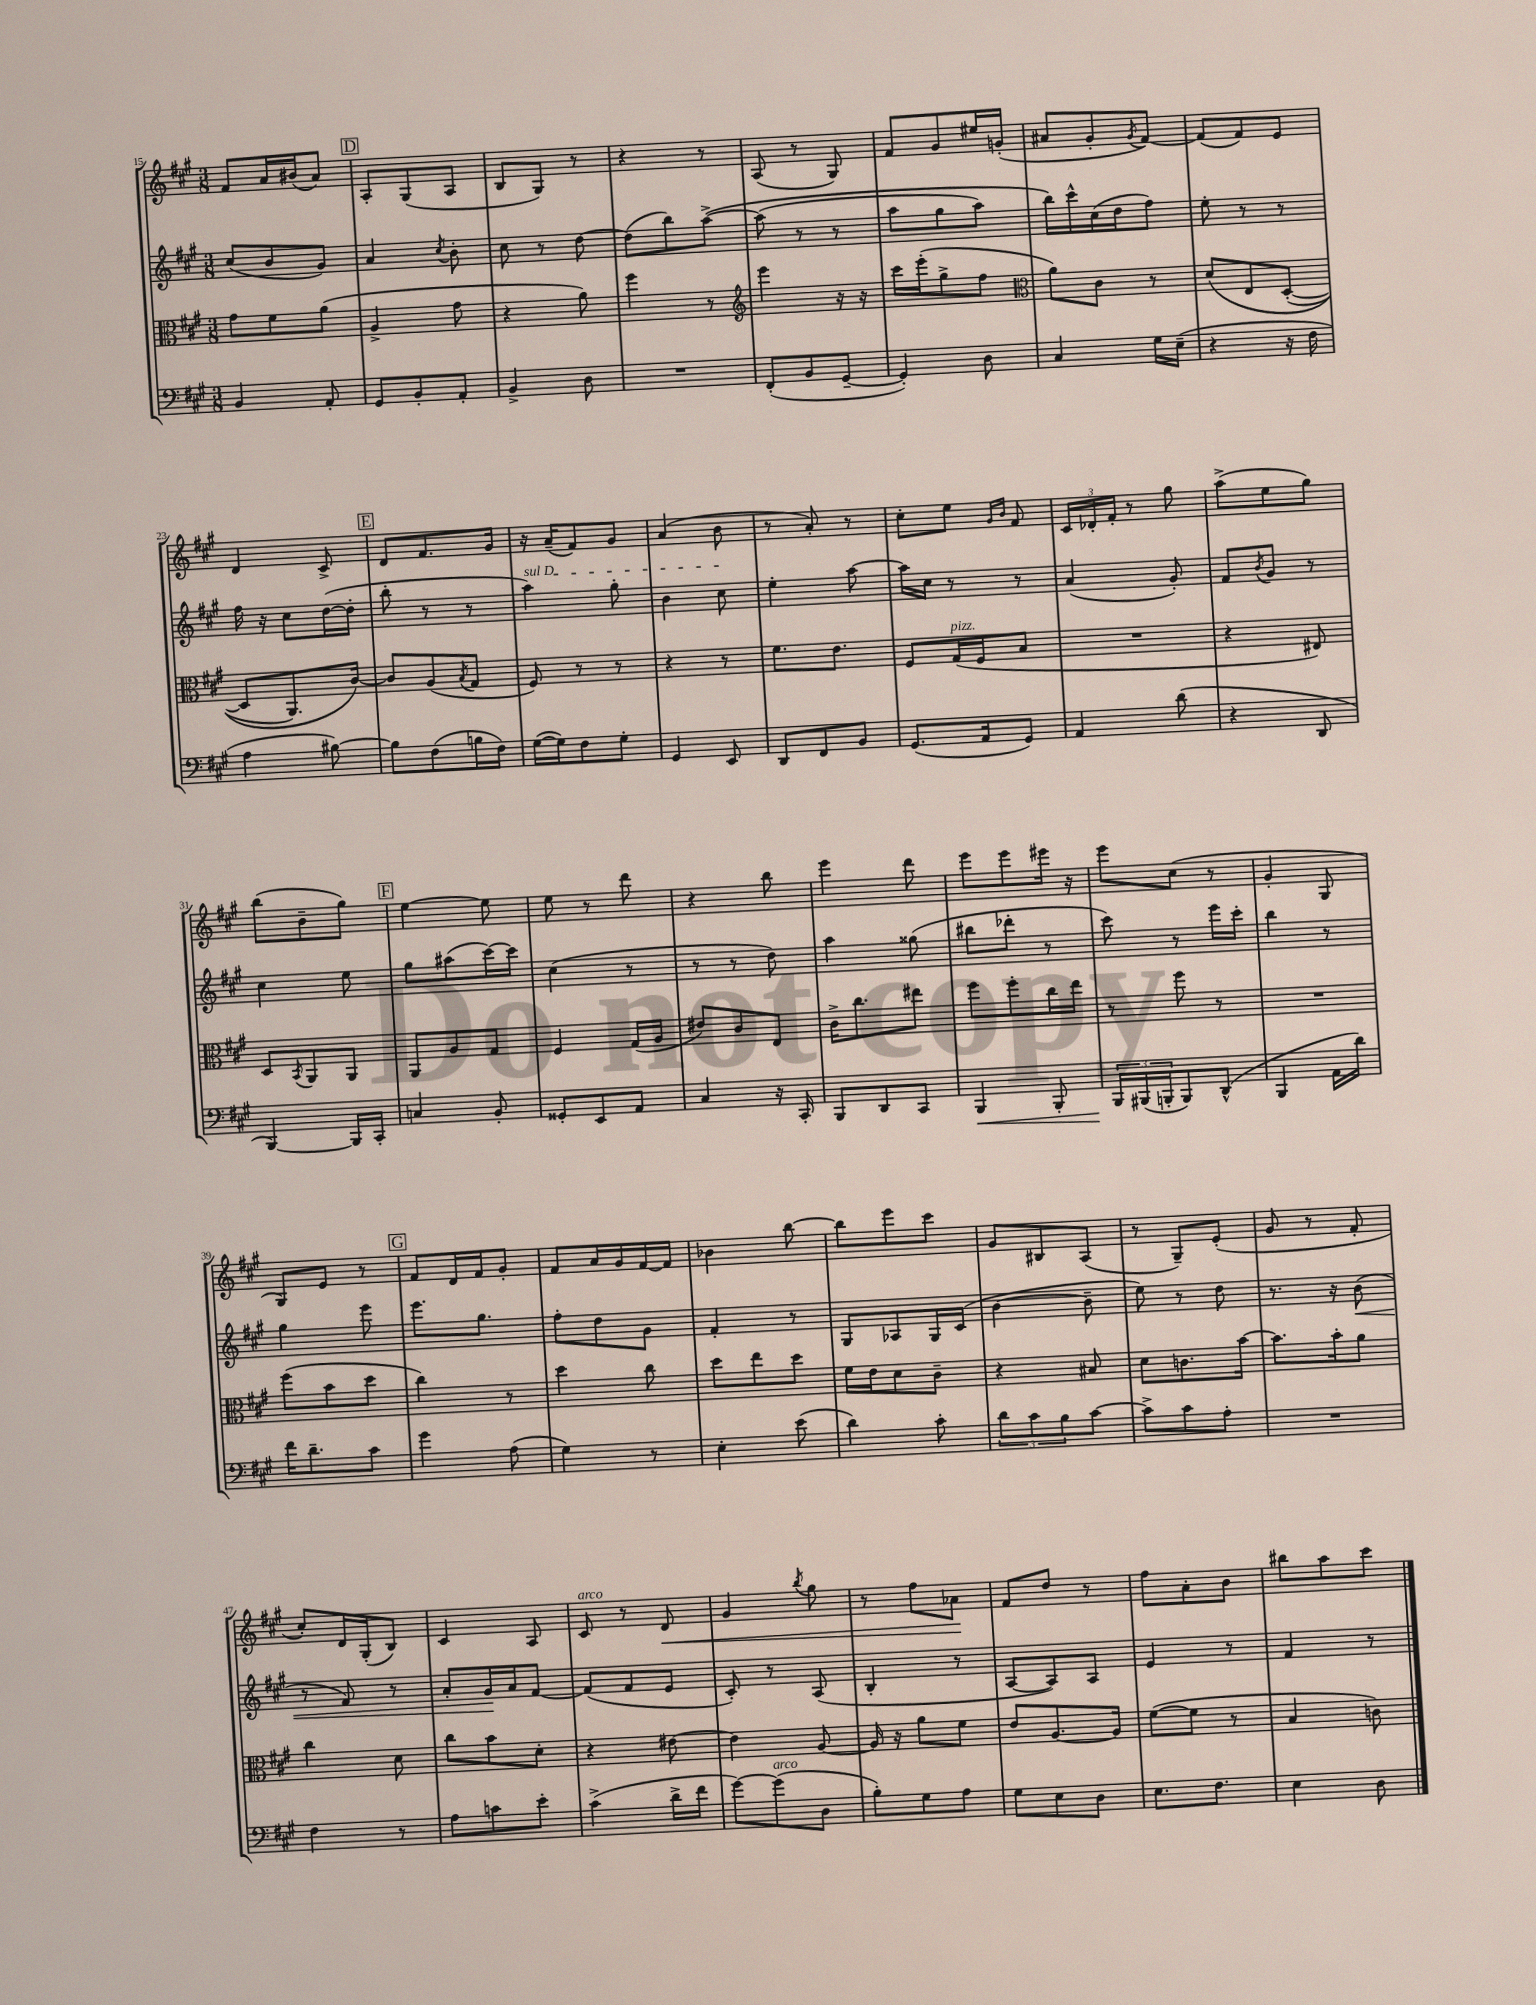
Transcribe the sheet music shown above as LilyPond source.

<<
\new StaffGroup <<
\new Staff = "s0" {
    \clef treble \key a \major \numericTimeSignature \time 3/8
    fis'8 a'16 bis'16( a'8) |
    \mark \markup { \box "D" } a8-. gis8( a8 |
    b8 gis8) r8 |
    r4 r8 |
    a8( r8 gis8) |
    fis'8 gis'8 eis''16 g'16-.( |
    ais'8 gis'8-. \acciaccatura { gis'8 } fis'8~) |
    fis'8( fis'8) e'8 |
    d'4 cis'8-> |
    \mark \markup { \box "E" } d'8 fis'8. gis'16 |
    r16 a'16--( fis'8) gis'8 |
    a'4( b'8 |
    r8 a'8-.) r8 |
    cis''8-. e''8 \grace { gis'16 b'16 } fis'8 |
    \tuplet 3/2 { cis'16 des'16-. fis'16-. } r8 gis''8 |
    a''8->( e''8 gis''8) |
    b''8( b'8-- gis''8) |
    \mark \markup { \box "F" } e''4~ e''8 |
    e''8 r8 d'''8 |
    r4 b''8 |
    e'''4 d'''8 |
    e'''8 e'''8 eis'''16 r16 |
    e'''8 cis''8( r8 |
    gis'4-. gis8 |
    gis8) e'8 r8 |
    \mark \markup { \box "G" } fis'8 d'16 fis'16 gis'8-. |
    fis'8 a'16 gis'16 fis'16~ fis'16 |
    bes'4 b''8~ |
    b''8 e'''8 cis'''8 |
    gis'8 bis8 a8( |
    r8 gis8--) e'8-.( |
    gis'8 r8 fis'8-. |
    cis''8-.) d'16 gis16-.( b8) |
    cis'4 a8 |
    cis'8^\markup { \italic "arco" } r8 d'8\< |
    gis'4 \acciaccatura { b''8 } gis''8 |
    r8 fis''8 aes'8\! |
    fis'8 d''8 r8 |
    fis''8 a'8-. b'8 |
    bis''8 a''8 cis'''8 \bar "|." |
}
\new Staff = "s1" {
    \clef treble \key a \major \numericTimeSignature \time 3/8
    cis''8( b'8 gis'8) |
    \mark \markup { \box "D" } a'4 \acciaccatura { cis''8 } b'8-. |
    cis''8 r8 d''8~ |
    d''8( b''8) a''8~->\( |
    a''8( r8 r8 |
    a''8 gis''8 a''8) |
    b''16\) cis'''16-^ cis''16( d''16 fis''8) |
    e''8-. r8 r8 |
    fis''16 r16 cis''8 d''16~( d''16-. |
    \mark \markup { \box "E" } b''8-. r8 r8 |
    \once \override TextSpanner.bound-details.left.text = \markup { \italic "sul D" } a''4\startTextSpan) gis''8-. |
    b'4 cis''8\stopTextSpan |
    e''4-. a''8~ |
    a''16 cis''16 r8 r8 |
    a'4( gis'8-.) |
    fis'8 \acciaccatura { b'8 } gis'8 r8 |
    cis''4 e''8 |
    \mark \markup { \box "F" } gis''8 ais''8( cis'''16~) cis'''16 |
    cis''4( r8 |
    r8 r8 d''8) |
    a''4 gisis''8( |
    bis''8 des'''8-. r8 |
    cis'''8) r8 e'''16 cis'''16-. |
    b''4 r8 |
    gis''4 e'''8 |
    \mark \markup { \box "G" } e'''8. gis''8. |
    fis''8-. d''8 gis'8 |
    fis'4-. r8 |
    gis8 aes8 gis16 cis'16( |
    b'4~ b'8-- |
    e''8) r8 d''8 |
    r8. r16 b'8\<( |
    r8 fis'8) r8 |
    a'8-. gis'16\! a'16 fis'8~ |
    fis'8( fis'8 e'8 |
    cis'8-.) r8 a8( |
    b4-. r8 |
    a8~ a8) a8 |
    e'4 r8 |
    fis'4 r8 \bar "|." |
}
\new Staff = "s2" {
    \clef alto \key a \major \numericTimeSignature \time 3/8
    gis'8 fis'8 a'8( |
    \mark \markup { \box "D" } a4-> gis'8 |
    r4 a'8) |
    fis''4 r8 |
    \clef treble e'''4 r16 r16 |
    cis'''16 e'''16-.( gis''8-> fis''8 |
    \clef alto a'8) cis'8 r8 |
    d'8\( e8 d8~-.( |
    d8 a,8.) cis'16~\) |
    \mark \markup { \box "E" } cis'8 a8( \acciaccatura { b8 } gis8 |
    fis8) r8 r8 |
    r4 r8 |
    fis'8. e'8. |
    fis8 gis16^\markup { \italic "pizz." }( fis16 b8 |
    R4. |
    r4 eis8) |
    d8 \acciaccatura { b,8 } a,8 a,8 |
    \mark \markup { \box "F" } a,8 a8 gis8 |
    fis4 gis16( a16 |
    eis'8) cis'8 e8 |
    cis'16-> cis''8. eis''8 |
    fis''8 fis''8-. cis''16 e''16 |
    r8 fis''8 r8 |
    R4. |
    fis''8( b'8 d''8 |
    \mark \markup { \box "G" } cis''4) r8 |
    d''4 cis''8 |
    d''8 e''8 d''8 |
    fis'16 e'16 d'8 cis'8-- |
    r4 bis8 |
    d'8 c'8. b'16~ |
    b'8. b'16-. a'8 |
    cis''4 d'8 |
    cis''8 b'8 d'8-. |
    r4 eis'8~ |
    eis'4 a8~ |
    a16 r16 a'8 fis'8 |
    e'8 a8.~ a16 |
    fis'8~( fis'8 r8 |
    b4 c'8) \bar "|." |
}
\new Staff = "s3" {
    \clef bass \key a \major \numericTimeSignature \time 3/8
    b,4 a,8-. |
    \mark \markup { \box "D" } gis,8 b,8-. a,8-. |
    b,4-> d8 |
    R4. |
    fis,8-.( b,8 gis,8~-- |
    gis,4-.) d8 |
    cis4 gis16 e16--( |
    r4 r16 fis16 |
    a4 bis8~) |
    \mark \markup { \box "E" } bis8 fis8( b16 fis16) |
    gis16~( gis16) fis8 gis8-. |
    gis,4 e,8 |
    d,8 fis,8 b,8 |
    gis,8.( a,16 gis,8) |
    a,4 d'8( |
    r4 d,8 |
    b,,4~) b,,16 cis,16-. |
    \mark \markup { \box "F" } c4 b,8-. |
    gisis,8-. e,8 a,8 |
    cis4 r16 cis,16-. |
    b,,8 d,8 cis,8 |
    b,,4\< b,,8-. |
    \tuplet 3/2 { b,,16\! bis,,16( b,,16-. } b,,8) d,8-^( |
    b,,4 a,16 d'16) |
    fis'16 d'8.-- cis'8 |
    \mark \markup { \box "G" } gis'4 a8( |
    gis4) r8 |
    e4-. e'8( |
    d'4) cis'8-. |
    \tuplet 3/2 { d'8 cis'8 b8 } cis'8~ |
    cis'8-> cis'8 a8-. |
    R4. |
    fis4 r8 |
    a8 c'8 e'8-. |
    cis'4->( d'16-> fis'16 |
    gis'8~) gis'8^\markup { \italic "arco" }( d8 |
    b8-.) gis8 a8 |
    gis8 e8 d8 |
    e8. fis8. |
    e4 d8 \bar "|." |
}
>>
>>
\layout { \context { \Score currentBarNumber = #15 } }
